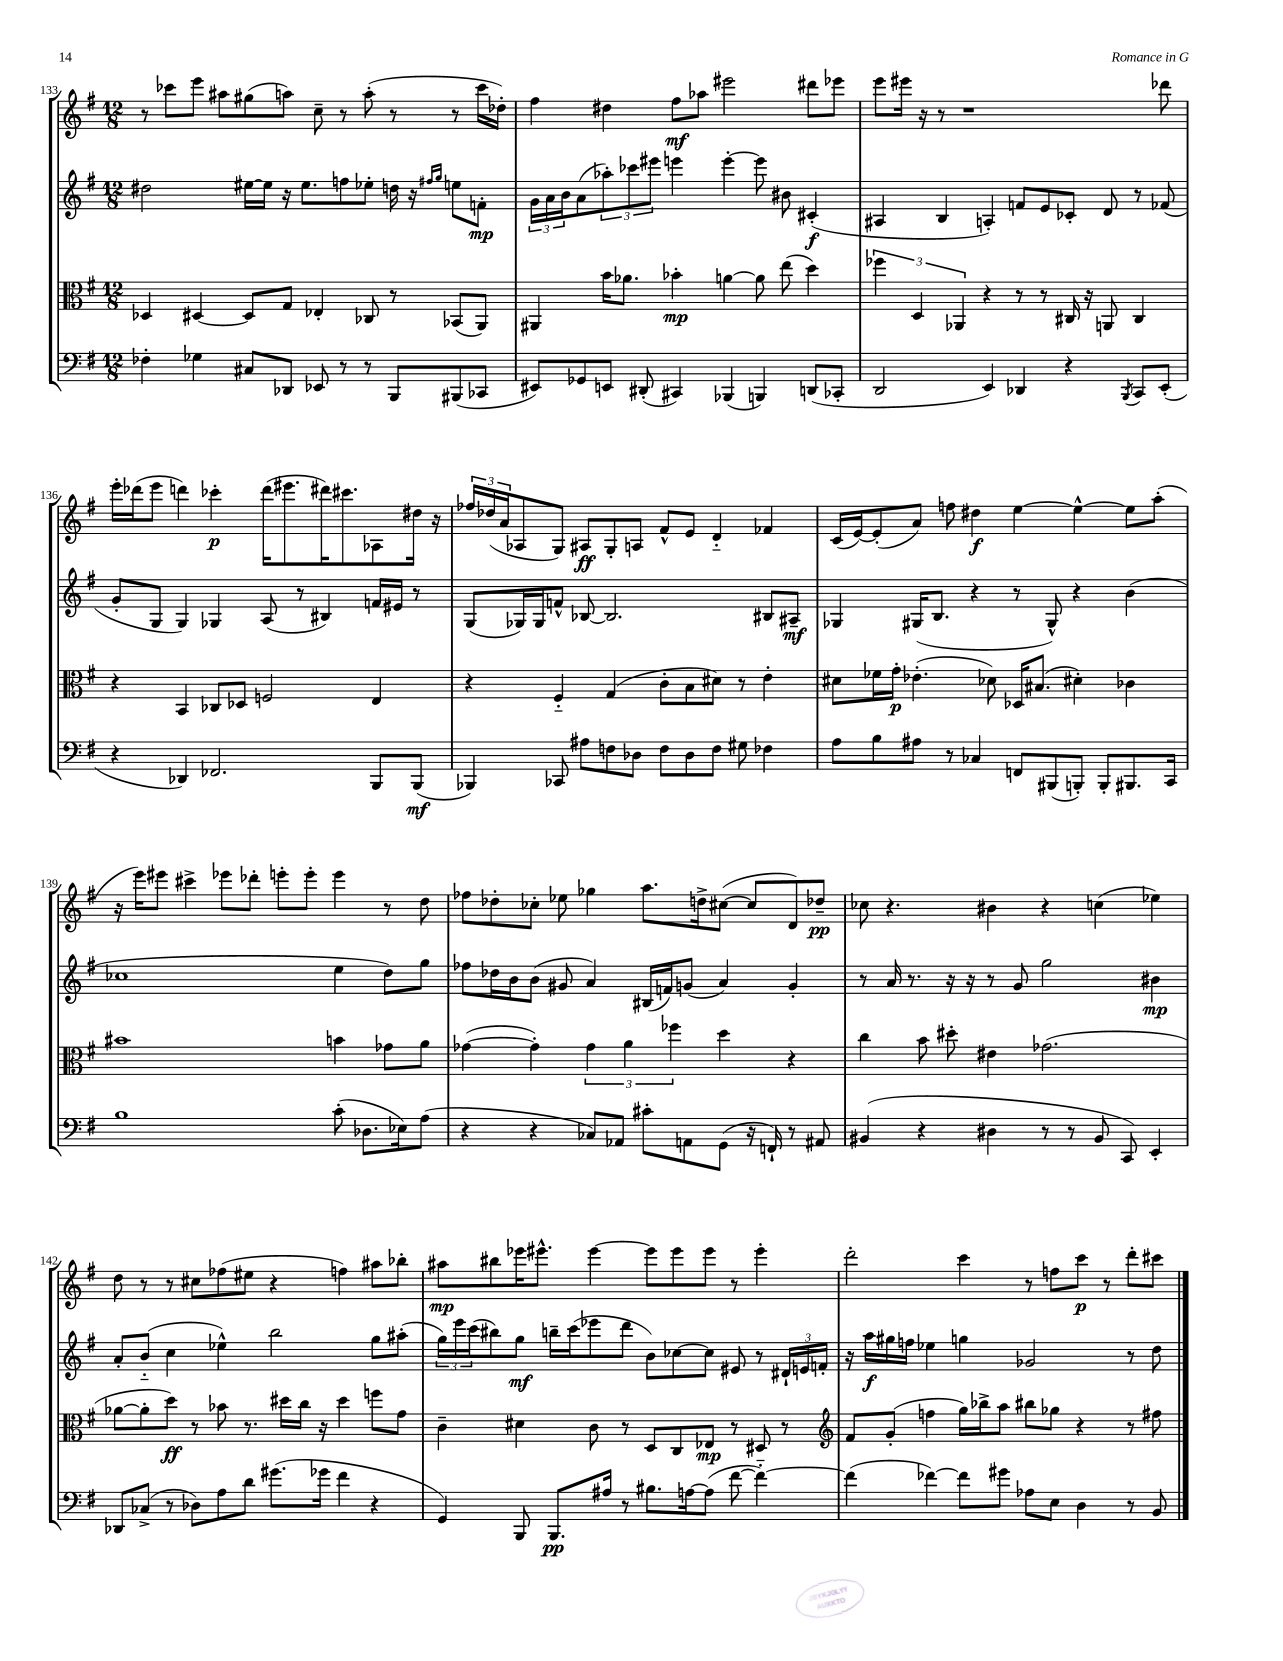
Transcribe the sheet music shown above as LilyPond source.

<<
\new StaffGroup <<
\new Staff = "s0" {
    \clef treble \key g \major \numericTimeSignature \time 12/8
    r8 ces'''8 e'''8 ais''8 gis''8( a''8) c''8-- r8 a''8-.( r8 r8 ces'''16 des''16-.) |
    fis''4 dis''4 fis''8\mf aes''8 eis'''2 dis'''8 ees'''8 |
    e'''8 eis'''16 r16 r8 r1 des'''8 |
    e'''16-. des'''16( e'''8 d'''4) ces'''4-.\p d'''16( eis'''8. dis'''16) cis'''8. aes8 dis''16 r16 |
    \tuplet 3/2 { fes''16 des''16( a'16 } aes8 g8) ais8\ff g8-. a8 fis'8-^ e'8 d'4-_ fes'4 |
    c'16( e'16~) e'8-.( a'8) f''8 dis''4\f e''4~ e''4~-^ e''8 a''8-.( |
    r16 e'''16) eis'''8 cis'''4-> ees'''8 des'''8-. e'''8-. e'''8-. e'''4 r8 d''8 |
    fes''8 des''8-. ces''8-. ees''8 ges''4 a''8. d''16-> cis''8~( cis''8 d'8) des''8--\pp |
    ces''8 r4. bis'4 r4 c''4( ees''4) |
    d''8 r8 r8 cis''8 fes''8( eis''8 r4 f''4) ais''8 bes''8-. |
    ais''8\mp bis''8 ees'''16 eis'''8.-^ eis'''4~ eis'''8 eis'''8 eis'''8 r8 eis'''4-. |
    d'''2-. c'''4 r8 f''8 c'''8\p r8 d'''8-. cis'''8 \bar "|." |
}
\new Staff = "s1" {
    \clef treble \key g \major \numericTimeSignature \time 12/8
    dis''2 eis''16~ eis''16 r16 eis''8. f''8 ees''8-. d''16 r16 \grace { fis''16 g''16 } e''8 f'8-.\mp |
    \tuplet 3/2 { g'16 a'16 b'16 } a'8( \tuplet 3/2 { aes''8-.) ces'''8 eis'''8 } e'''4 e'''4~-. e'''8 bis'8 cis'4-.\f( |
    ais4 b4 a4-.) f'8 e'8 ces'8-. d'8 r8 fes'8( |
    g'8-. g8 g4) ges4 a8( r8 bis4) f'16 eis'16 r8 |
    g8( ges16) ges16 f'8-^ bes8~ bes2. bis8 ais8--\mf |
    ges4 gis16( b8. r4 r8 gis8-^) r4 b'4( |
    ces''1 e''4 d''8) g''8 |
    fes''8 des''16 b'16 b'8( gis'8 a'4) bis16( f'16) g'8( a'4) g'4-. |
    r8 a'16 r8. r16 r16 r8 g'8 g''2 bis'4\mp |
    a'8-. b'8-_( c''4 ees''4-^) b''2 g''8 ais''8-.( |
    \tuplet 3/2 { g''16) e'''16 c'''16( } bis''8) g''8\mf b''16-- c'''16( ees'''8 d'''8 b'8) ces''8~ ces''8 eis'8 r8 \tuplet 3/2 { dis'16-! e'16 f'16-. } |
    r16 a''16\f gis''16 f''16 ees''4 g''4 ges'2 r8 d''8 \bar "|." |
}
\new Staff = "s2" {
    \clef alto \key g \major \numericTimeSignature \time 12/8
    des4 dis4~ dis8 g8 ees4-. ces8 r8 bes,8( a,8) |
    ais,4 b'16 aes'8. bes'4-.\mp a'4~ a'8 e''8( d''4) |
    \tuplet 3/2 { fes''4 d4 aes,4 } r4 r8 r8 cis16 r16 a,8 cis4 |
    r4 b,4 ces8 des8 f2 e4 |
    r4 fis4-_ g4( c'8-. b8 dis'8) r8 e'4-. |
    dis'8 fes'16 g'16-.\p ees'4.-.( des'8) des16 bis8.( dis'4-.) ces'4 |
    bis'1 b'4 ges'8 a'8 |
    ges'4~( ges'4-.) \tuplet 3/2 { ges'4 a'4 fes''4 } d''4 r4 |
    c''4 b'8 dis''8-. eis'4 ges'2.( |
    aes'8~ aes'8-. d''8\ff) r8 bes'8 r8. dis''16 c''16 r16 dis''4 f''8 g'8 |
    c'4-- dis'4 c'8 r8 d8 c8 ees8\mp r8 dis8 r8 |
    \clef treble fis'8 g'8-.( f''4 g''16) bes''16-> a''8 bis''8 ges''8 r4 r8 fis''8 \bar "|." |
}
\new Staff = "s3" {
    \clef bass \key g \major \numericTimeSignature \time 12/8
    fes4-. ges4 cis8 des,8 ees,8 r8 r8 b,,8 bis,,8( ces,8 |
    eis,8) ges,8 e,8 dis,8-.( cis,4) bes,,4( b,,4) d,8( ces,8-. |
    d,2 e,4) des,4 r4 \acciaccatura { b,,8 } c,8 e,8-.( |
    r4 des,4) fes,2. b,,8 b,,8\mf( |
    bes,,4) ces,8 ais8 f8 des8 f8 des8 f8 gis8 fes4 |
    a8 b8 ais8 r8 ces4 f,8 bis,,8( b,,8-.) b,,8-. bis,,8. c,16 |
    b1 c'8-.( des8. ees16) a8( |
    r4 r4 ces8) aes,8 cis'8-. a,8 g,8( r16 f,16-!) r8 ais,8 |
    bis,4( r4 dis4 r8 r8 bis,8 c,8) e,4-. |
    des,8 ces8->( r8 des8) a8 d'8 gis'8.( ges'16 fis'4 r4 |
    g,4) b,,8 b,,8.\pp ais16 r8 bis8. a16~ a8( fis'8~ fis'4~-_) |
    fis'4( fes'4~) fes'8 gis'8 aes8 e8 d4 r8 b,8 \bar "|." |
}
>>
>>
\layout { \context { \Score currentBarNumber = #133 } }
